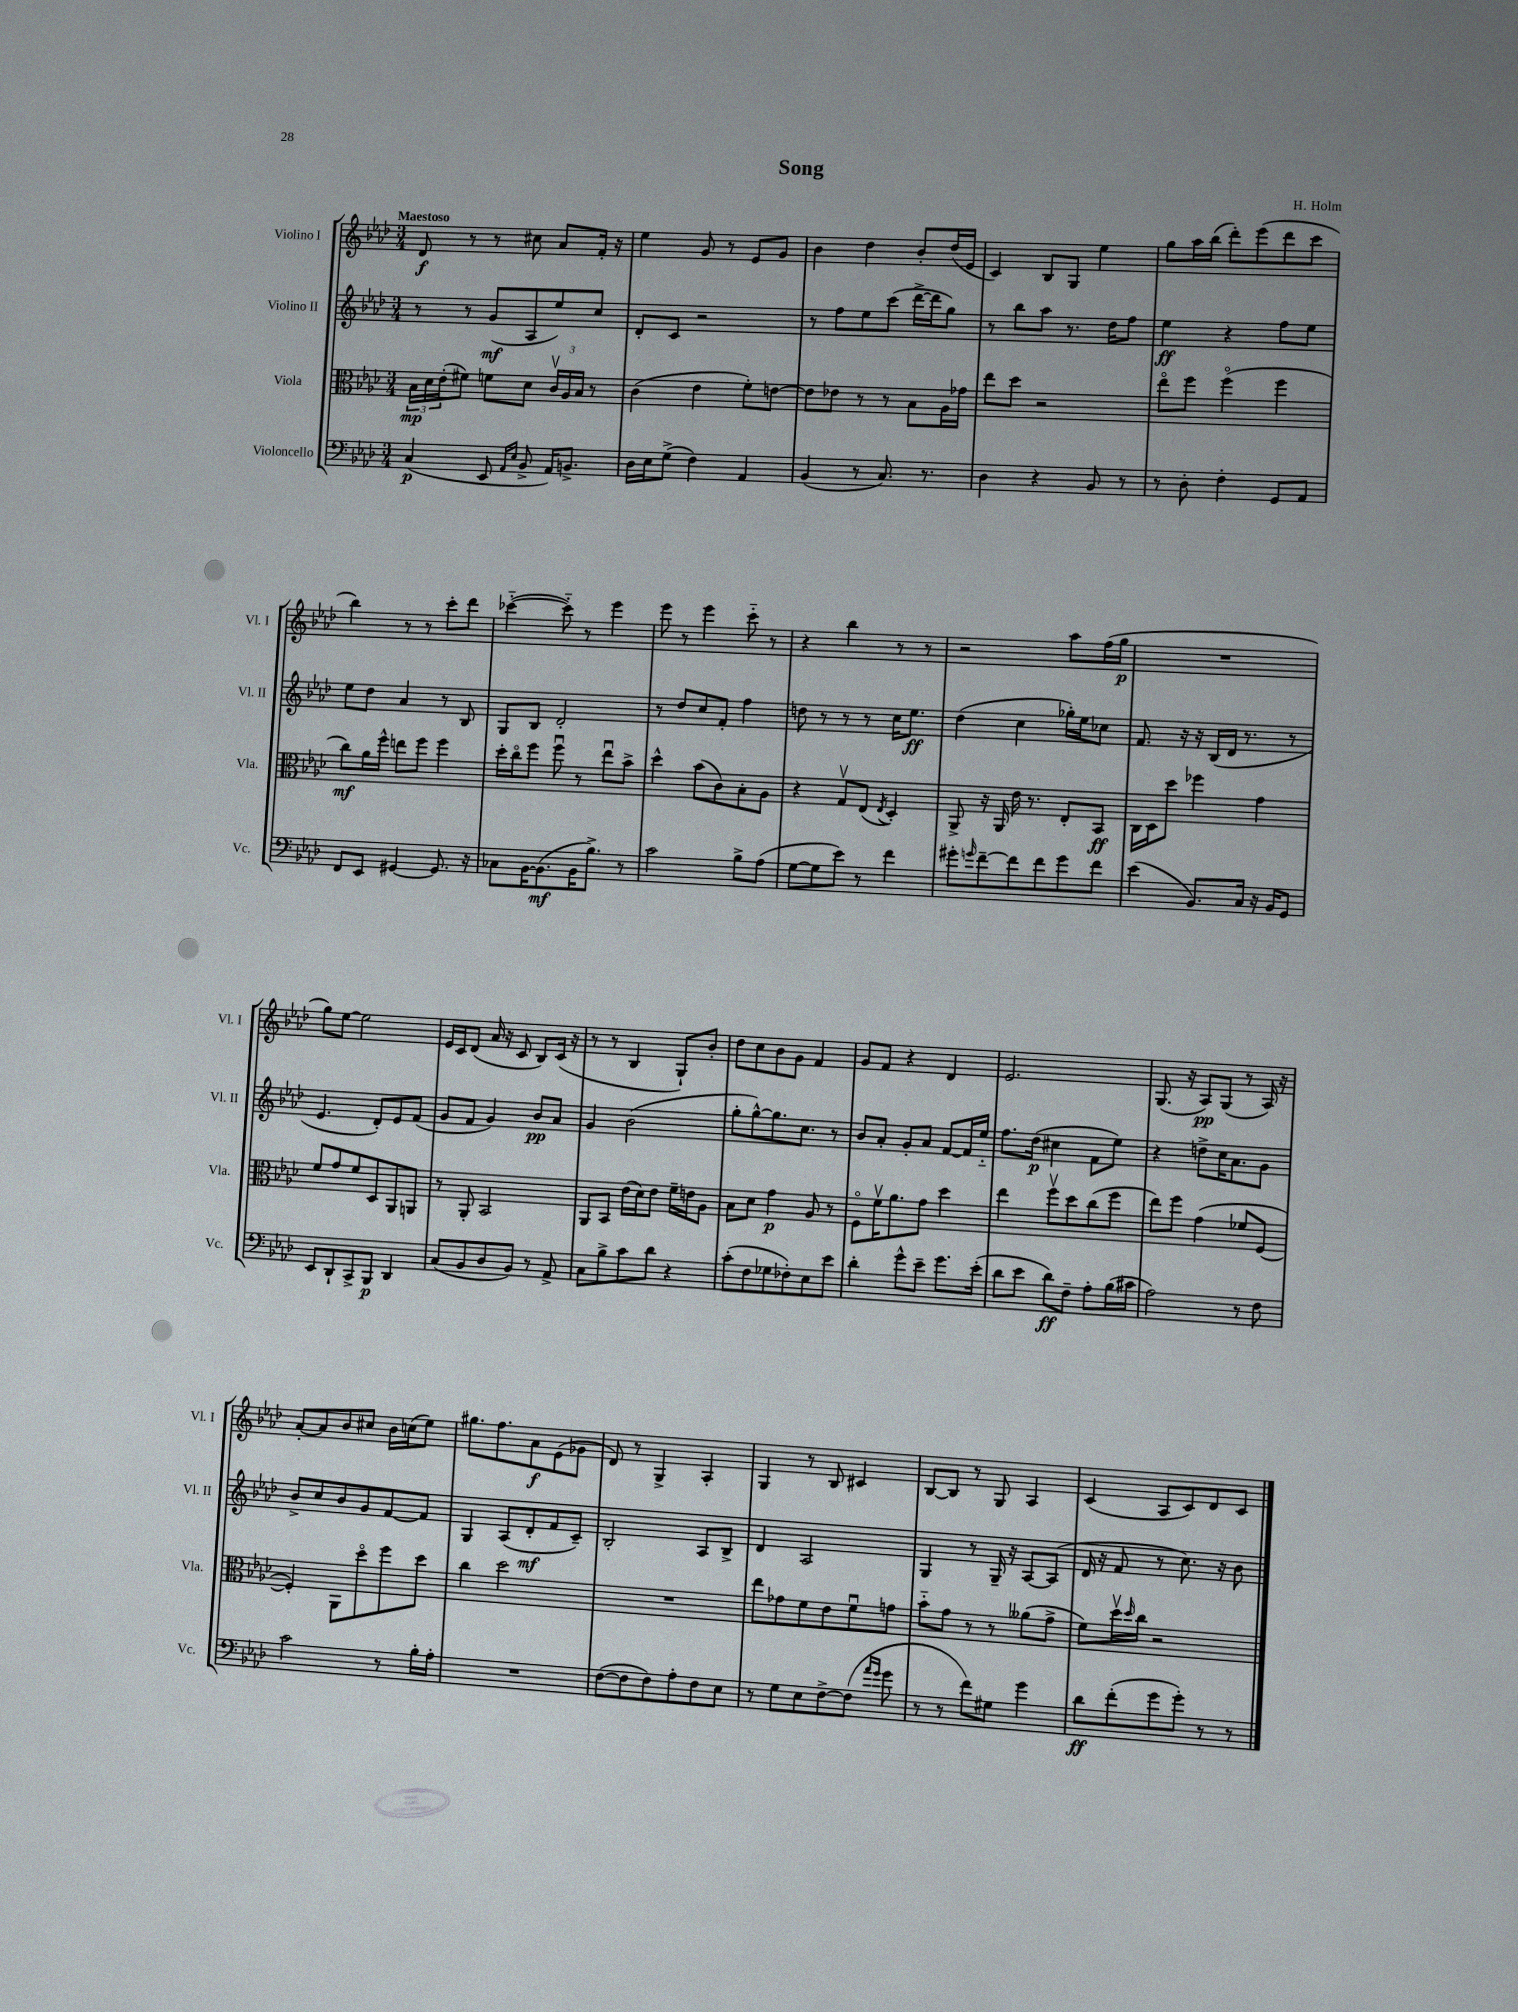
\header { title = "Song" composer = "H. Holm" }
<<
\new StaffGroup <<
\new Staff = "s0" \with { instrumentName = "Violino I" shortInstrumentName = "Vl. I" } {
    \clef treble \key aes \major \numericTimeSignature \time 3/4 \tempo "Maestoso"
    des'8\f r8 r8 cis''8 aes'8 f'16-. r16 |
    ees''4 g'8 r8 ees'8 g'8 |
    bes'4 des''4 bes'8-. des''16( ees'16 |
    c'4) bes8 g8 ees''4 |
    g''8 aes''16 bes''16( des'''8-.) ees'''8( des'''8 c'''8 |
    bes''4) r8 r8 c'''8-. des'''8 |
    ces'''4~-_( ces'''8-_) r8 ees'''4 |
    ees'''8 r8 ees'''4 c'''8-_ r8 |
    r4 bes''4 r8 r8 |
    r2 aes''8 f''16( g''16\p |
    R2. |
    g''8) ees''8~ ees''2 |
    ees'16 c'16 des'8( aes'16 r16 c'8 bes8) c'16( r16 |
    r8 r8 bes4 g8-!) bes'8-. |
    des''8 c''8 bes'8 g'8 f'4 |
    g'8 f'8 r4 des'4 |
    ees'2. |
    g8.( r16 aes8\pp) g8( r8 aes16) r16 |
    aes'8~-. aes'8 bes'8 cis''8 bes'16 c''16( ees''8) |
    gis''8. f''8. aes'8\f ees'8( ges'8 |
    des'8) r8 g4-> aes4-. |
    g4 r8 bes8 cis'4 |
    bes8~ bes8 r8 g8 aes4 |
    c'4( aes8 c'8) des'8 c'8 \bar "|." |
}
\new Staff = "s1" \with { instrumentName = "Violino II" shortInstrumentName = "Vl. II" } {
    \clef treble \key aes \major \numericTimeSignature \time 3/4
    r8 r8 g'8\mf( aes8 ees''8) c''8 |
    des'8-. c'8 r2 |
    r8 f''8 ees''8 c'''8( des'''16~-> des'''16 g''8) |
    r8 bes''8 aes''8 r8. des''16 f''8 |
    ees''4\ff r4 f''8 ees''8 |
    ees''8 des''8 aes'4 r8 bes8 |
    g8 bes8 des'2-. |
    r8 des''8 c''8 f'8-. f''4 |
    d''8 r8 r8 r8 c''16 ees''8.\ff |
    des''4( c''4 ges''16-.) ees''16 ces''8 |
    f'8. r16 r16 bes16( des'16 r8. r8 |
    ees'4. des'8-.) ees'8 f'8( |
    g'8 f'8 g'4) bes'8\pp aes'8 |
    g'4 bes'2( |
    g''8-. g''8~-^) g''8. c''8. r8 |
    bes'8 aes'8-. g'8-. aes'8 f'8~ f'16 ees''16-_ |
    f''8. des''16\p( cis''4 f'8 ees''8) |
    r4 d''8-> c''16 aes'8. g'8 |
    bes'8-> c''8 bes'8 g'8 f'8~ f'8 |
    g4 aes8( des'8-.\mf f'8 c'8--) |
    bes2-. aes8 bes8-> |
    des'4 aes2 |
    g4 r8 g16-- r16 aes8~ aes8( |
    des'16 r16 f'8 r8 c''8.) r16 bes'8 \bar "|." |
}
\new Staff = "s2" \with { instrumentName = "Viola" shortInstrumentName = "Vla." } {
    \clef alto \key aes \major \numericTimeSignature \time 3/4
    \tuplet 3/2 { bes16\mp des'16 ees'16-.( } fis'8) f'8 des'8 \tuplet 3/2 { c'16\upbow aes16 bes16 } r8 |
    c'4( ees'4 f'8-.) e'8~ |
    e'8 ees'8 r8 r8 bes8 aes16 ges'16 |
    ees''8 des''8 r2 |
    ees''8\flageolet f''8 f''4\flageolet( f''4 |
    c''8\mf) aes'16 f''16-^ e''8 f''8 f''4 |
    des''16-. c''16\flageolet f''8 f''8\downbow r8 ees''8\downbow bes'8-> |
    des''4-^ bes'8( c'8) bes8-. aes8 |
    r4 g8\upbow ees8( \acciaccatura { ees8 } des4-.) |
    aes,8-> r16 aes,16 ees'16 r8. ees8-. bes,8\ff |
    c16 des16 des''8 fes''4 g'4 |
    f'8 g'8 f'8 des8 aes,8 a,8 |
    r8 aes,8-. bes,2 |
    aes,8 bes,8 ees'16( des'16) ees'8 f'16-- e'16 aes8 |
    bes8 des'8 g'4\p aes8 r8 |
    f8\flageolet f'16\upbow aes'8. g'8 des''4 |
    ees''4 f''8\upbow des''8 c''8( f''8 |
    ees''8) f''8 g'4( fes'8 f8~ |
    f4-.) aes,8 des''8\flageolet f''8 des''8 |
    c''4 des''2 |
    R2. |
    ees''8 ges'8 f'8 ees'8 f'8\downbow g'8 |
    bes'8-_ g'8 r8 r8 aeses'8( g'8-> |
    f'8) des''16\upbow \grace { des''16 } c''16 r2 \bar "|." |
}
\new Staff = "s3" \with { instrumentName = "Violoncello" shortInstrumentName = "Vc." } {
    \clef bass \key aes \major \numericTimeSignature \time 3/4
    c4\p( ees,8 \grace { aes,16 ees16 } bes,8-> aes,16) b,8.-> |
    des16 ees16 g8->( f4) aes,4 |
    bes,4( r8 c8.) r8. |
    des4 r4 bes,8 r8 |
    r8 des8-. f4-. g,8 aes,8 |
    f,8 ees,8 gis,4~ gis,8. r16 |
    ces8 bes,16~ bes,8.\mf( bes,16 bes8.->) r8 |
    c'2 bes8-> aes8( |
    g8~ g8 ees'8) r8 f'4 |
    gis'8-. \grace { g'16 } f'8~-- f'8 f'8 g'8 f'8 |
    ees'4( bes,8.) c16 r16 bes,16 g,8 |
    ees,8 des,8-! c,8-> bes,,8\p des,4 |
    c8( bes,8 des8 bes,8) r8 aes,8-> |
    c8 bes8-> c'8 des'8 r4 |
    c'8-.( f8 ges8 fes8-.) ees8 ees'8 |
    des'4-. g'8-^ ees'8-- g'8. ees'16-.( |
    des'8 ees'8 des'8\ff) f8-- aes8-. bes16( cis'16 |
    aes2) r8 f8 |
    c'2 r8 bes16-. aes16-. |
    R2. |
    f8~( f8 f8) aes8-. f8 ees8 |
    r8 g8 ees8 f8~-> f8( \grace { aes'16 g'16 } g'8 |
    r8 r8 f'8) gis8 g'4 |
    des'8\ff f'8-.( g'8 g'8-.) r8 r8 \bar "|." |
}
>>
>>
\layout { \context { \Score \remove "Bar_number_engraver" } }
